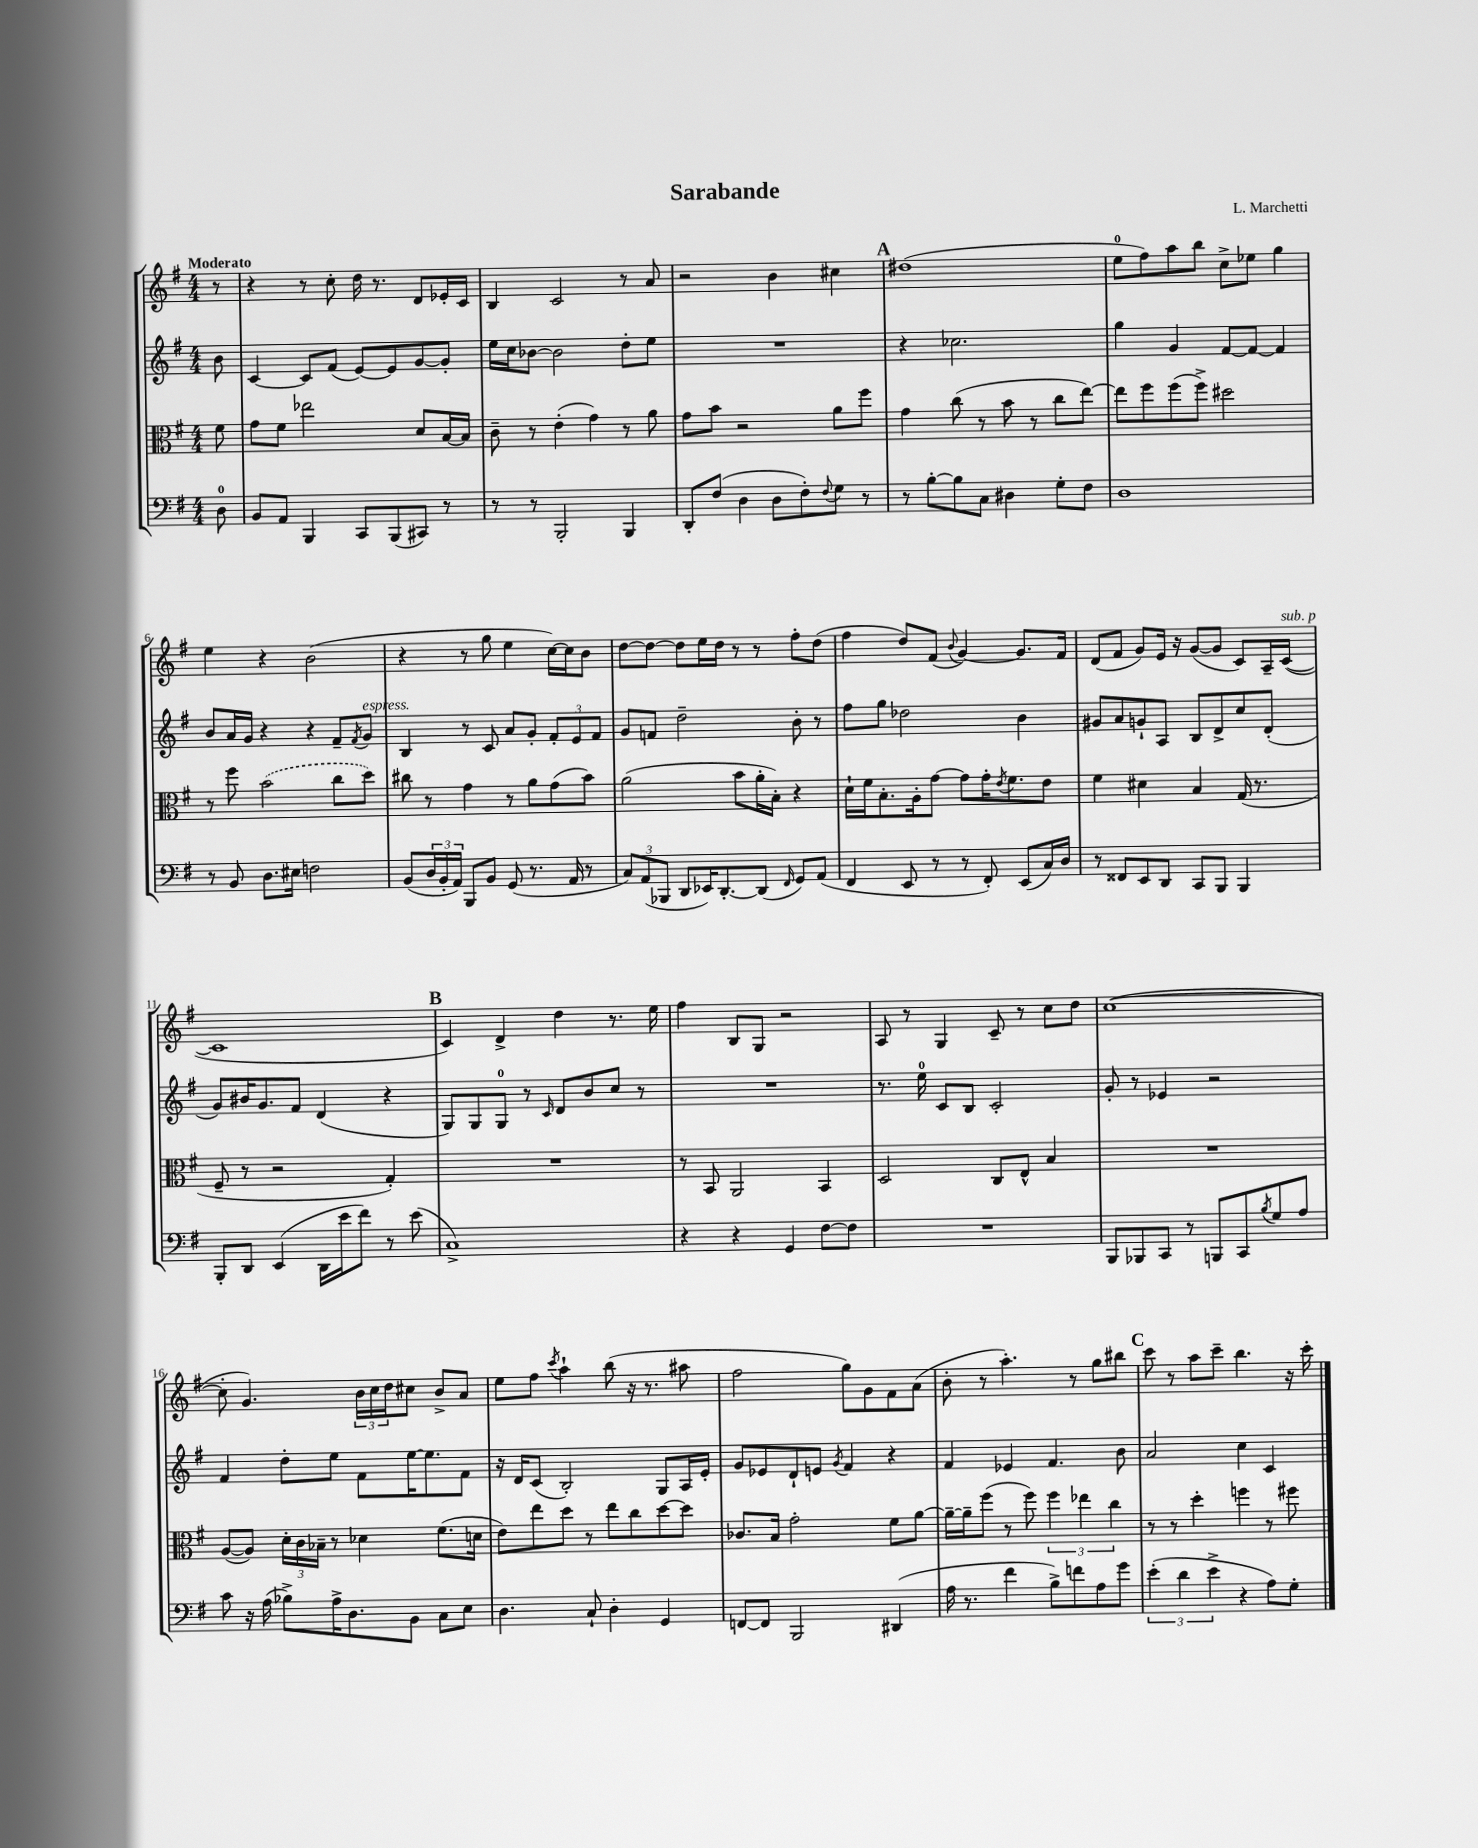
\header { title = "Sarabande" composer = "L. Marchetti" }
<<
\new StaffGroup <<
\new Staff = "s0" {
    \clef treble \key g \major \numericTimeSignature \time 4/4 \partial 8 \tempo "Moderato"
    r8 |
    r4 r8 c''8-. d''16 r8. d'8 ees'16-. c'16 |
    b4 c'2 r8 a'8 |
    r2 b'4 cis''4 |
    \mark \markup { \bold "A" } dis''1( |
    e''8-0 fis''8) a''8 b''8 c''8-> ees''8 g''4 |
    e''4 r4 b'2( |
    r4 r8 g''8 e''4 c''16~) c''16 b'8 |
    d''8~ d''8~ d''8 e''16 d''16 r8 r8 fis''8-. d''8( |
    fis''4 d''8) fis'8( \appoggiatura { b'8 } g'4~) g'8. fis'16 |
    d'8( fis'8 g'8) e'16 r16 g'8~( g'8 c'8) a16-- c'16~^\markup { \italic "sub. p" }( |
    c'1 |
    \mark \markup { \bold "B" } c'4) d'4-> d''4 r8. e''16 |
    fis''4 b8 g8 r2 |
    a8 r8 g4 c'8-- r8 c''8 d''8 |
    c''1~( |
    c''8-. g'4.) \tuplet 3/2 { b'16 c''16 d''16 } cis''8 b'8-> a'8 |
    e''8 fis''8 \acciaccatura { c'''8 } a''4-! b''8( r16 r8. ais''8 |
    fis''2 g''8) g'8 fis'8 a'8( |
    b'8-. r8 a''4.-.) r8 g''8 bis''8 |
    \mark \markup { \bold "C" } c'''8 r8 a''8 c'''8-- b''4. r16 c'''16-. \bar "|." |
}
\new Staff = "s1" {
    \clef treble \key g \major \numericTimeSignature \time 4/4 \partial 8
    b'8 |
    c'4~ c'8 fis'8( e'8~) e'8 g'8~ g'8-. |
    e''16 c''16 bes'8~ bes'2 d''8-. e''8 |
    R1 |
    \mark \markup { \bold "A" } r4 ces''2. |
    g''4 g'4 fis'8~ fis'8~ fis'4 |
    b'8 a'16 g'16 r4 r4 fis'8-- \acciaccatura { fis'8 } g'8^\markup { \italic "espress." } |
    b4 r8 c'8 a'8 g'8-. \tuplet 3/2 { fis'8-. e'8 fis'8 } |
    g'8 f'8 d''2-- b'8-. r8 |
    fis''8 g''8 des''2 b'4 |
    gis'8 a'8 g'8-! a8 b8 d'8-> c''8 d'8-.( |
    g'8) bis'16 g'8. fis'8 d'4( r4 |
    \mark \markup { \bold "B" } g8) g8 g8-0 r8 \grace { c'16 } d'8 b'8 c''8 r8 |
    R1 |
    r8. e''16-0 c'8 b8 c'2-. |
    g'8-. r8 ees'4 r2 |
    fis'4 d''8-. e''8 fis'8 e''16~ e''8. fis'8 |
    r16 d'16 c'8( b2-.) g8 a16 e'16-. |
    g'8 ees'8 d'8-! e'8 \acciaccatura { g'8 } fis'4 r4 |
    fis'4 ees'4 fis'4. b'8 |
    \mark \markup { \bold "C" } a'2 c''4 c'4 \bar "|." |
}
\new Staff = "s2" {
    \clef alto \key g \major \numericTimeSignature \time 4/4 \partial 8
    fis'8 |
    g'8 fis'8 ees''2 d'8 b16~ b16 |
    c'8-- r8 e'4-.( g'4) r8 a'8 |
    g'8 b'8 r2 a'8 fis''8 |
    \mark \markup { \bold "A" } g'4 c''8( r8 b'8 r8 c''8 e''8~) |
    e''8 fis''8 fis''8( fis''8->) dis''2 |
    r8 fis''8 \once \slurDashed b'2( c''8 d''8) |
    cis''8 r8 g'4 r8 a'8 g'8( b'8) |
    a'2( b'8 a'16-. b16-.) r4 |
    d'16-! fis'16 b8.-. a16-. g'8~ g'8 g'16-. \acciaccatura { e'8 } fis'8. e'8 |
    fis'4 dis'4 b4 g16( r8. |
    fis8-- r8 r2 g4-.) |
    \mark \markup { \bold "B" } R1 |
    r8 b,8 a,2 b,4 |
    d2 c8 e8-^ b4 |
    R1 |
    a8~( a8) \tuplet 3/2 { d'16-. c'16 bes16-- } r8 des'4 fis'8.( d'16 |
    e'8) e''8 d''8 r8 e''8 c''8 d''8~ d''8 |
    ces'8. b16 g'2-. fis'8 a'8~ |
    a'16~-- a'16-- fis''8( r8 fis''8) \tuplet 3/2 { fis''4 ees''4 c''4 } |
    \mark \markup { \bold "C" } r8 r8 d''4-. f''4 r8 fis''8 \bar "|." |
}
\new Staff = "s3" {
    \clef bass \key g \major \numericTimeSignature \time 4/4 \partial 8
    d8-0 |
    b,8 a,8 b,,4 c,8 b,,8( cis,8) r8 |
    r8 r8 b,,2-. b,,4 |
    d,8-. fis8( d4 d8 fis8-.) \appoggiatura { fis8 } g8 r8 |
    \mark \markup { \bold "A" } r8 b8~-. b8 c8 dis4 g8-. fis8 |
    d1 |
    r8 b,8 d8. eis16 f2 |
    b,8( \tuplet 3/2 { d16 b,16-. a,16) } b,,8 b,8 g,8( r8. a,16 r8 |
    \tuplet 3/2 { c8) a,8( bes,,8 } d,8 ees,16) d,8.~-. d,8( \grace { fis,16 } g,8) a,8( |
    fis,4 e,8 r8 r8 fis,8-.) e,8( c16) d16 |
    r8 fisis,8 e,8 d,8 c,8 b,,8 b,,4 |
    b,,8-. d,8 e,4( d,16 e'16 fis'8) r8 e'8( |
    \mark \markup { \bold "B" } c1->) |
    r4 r4 g,4 fis8~ fis8 |
    R1 |
    b,,8 bes,,8 c,8 r8 b,,8 c,8 \acciaccatura { b8 } g8 a8 |
    c'8 r16 a16( bes8->) a16-> d8. b,8 c8 e8 |
    d4. c8-! d4-. g,4 |
    f,8~ f,8 b,,2 dis,4( |
    a16 r8. fis'4 b8->) f'8 a8 g'8 |
    \mark \markup { \bold "C" } \tuplet 3/2 { e'4-.( d'4 e'4-> } r4 a8) g8-. \bar "|." |
}
>>
>>
